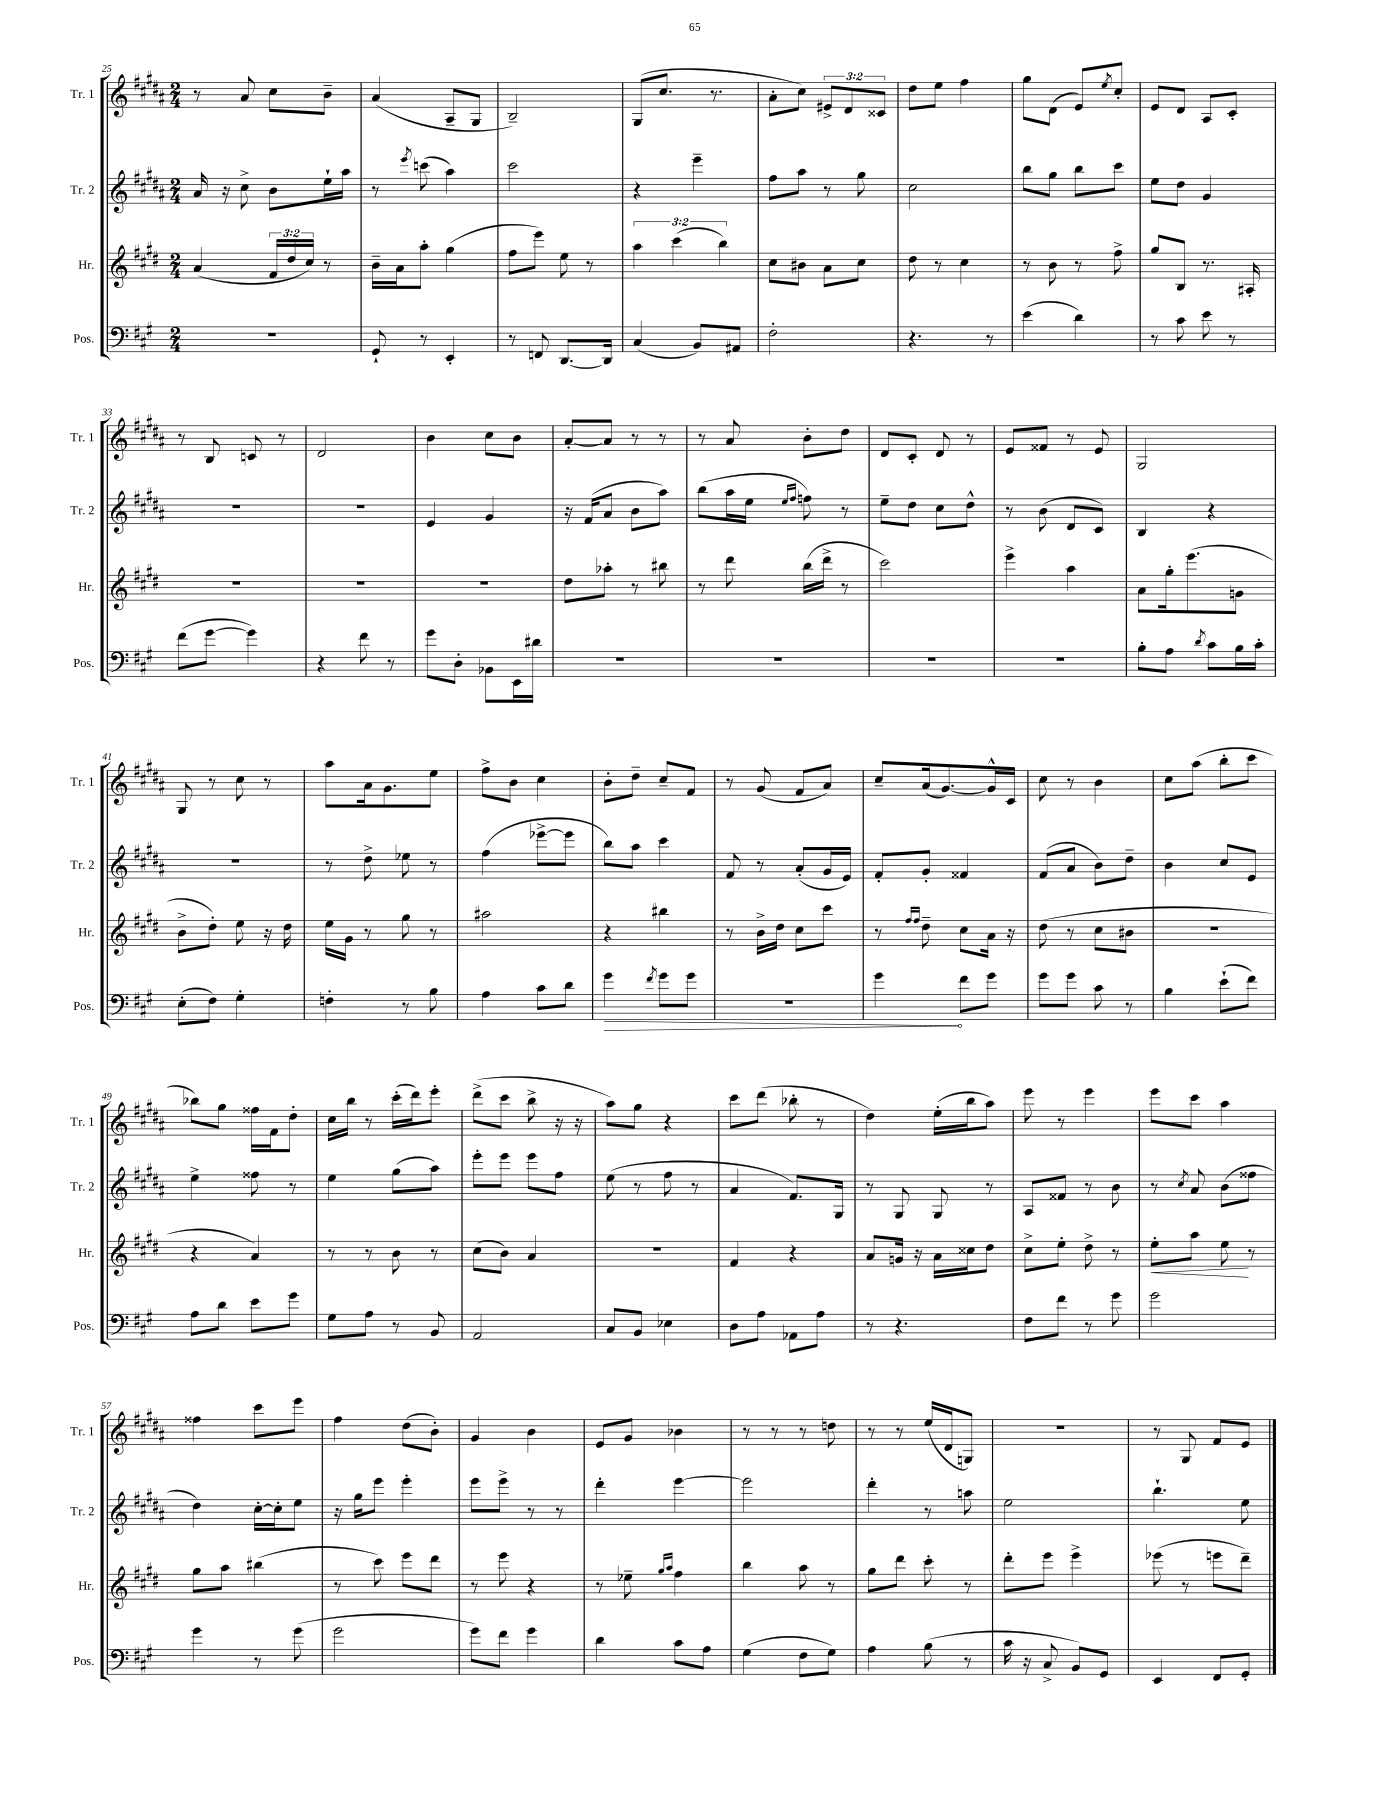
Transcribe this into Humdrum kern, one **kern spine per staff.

**kern	**dynam	**kern	**dynam	**kern	**kern
*part4	*part4	*part3	*part3	*part2	*part1
*staff4	*staff4	*staff3	*staff3	*staff2	*staff1
*I"Pos.	*	*I"Hr.	*	*I"Tr. 2	*I"Tr. 1
*I'Pos.	*	*I'Hr.	*	*I'Tr. 2	*I'Tr. 1
*clefF4	*	*clefG2	*	*clefG2	*clefG2
*k[f#c#g#]	*	*k[f#c#g#d#]	*	*k[f#c#g#d#a#]	*k[f#c#g#d#a#]
*M2/4	*	*M2/4	*	*M2/4	*M2/4
=25	=25	=25	=25	=25	=25
2r	.	(4a/	.	16a#/	8r
.	.	.	.	16r	.
.	.	.	.	8cc#^\	8a#/
.	.	24f#/LL	.	8b\L	8cc#\L
.	.	24dd#/	.	.	.
.	.	24cc#/JJ)	.	.	.
.	.	8r	.	16ee`\L	8b~\J
.	.	.	.	16aa#\JJ	.
=26	=26	=26	=26	=26	=26
8GG#`/	.	16b~\LL	.	8r	(4a#/
.	.	16a\J	.	.	.
.	.	.	.	8qeee/	.
8r	.	8aa'\J	.	(8cccn\	.
4EE'/	.	(4gg#\	.	4aa#\)	8A#~/L
.	.	.	.	.	8G#/J
=27	=27	=27	=27	=27	=27
8r	.	8ff#\L	.	2ccc#\	2B~/)
8FFn/	.	8eee\J)	.	.	.
[8.DD/L	.	8ee\	.	.	.
.	.	8r	.	.	.
16DD/Jk]	.	.	.	.	.
=28	=28	=28	=28	=28	=28
(4C#/	.	6aa\	.	4r	(8G#/L
.	.	.	.	.	8.cc#/J
.	.	(6ccc#\	.	.	.
8BB/L)	.	.	.	4eee~\	.
.	.	.	.	.	8.r
.	.	6bb\)	.	.	.
8AA#X/J	.	.	.	.	.
=29	=29	=29	=29	=29	=29
2F#'\	.	8cc#\L	.	8ff#\L	8a#'\L
.	.	8b#X\J	.	8aa#\J	8cc#\J)
.	.	8a\L	.	8r	12e#X^/L
.	.	.	.	.	12d#/
.	.	8cc#\J	.	8gg#\	.
.	.	.	.	.	12c##X/J
=30	=30	=30	=30	=30	=30
4.r	.	8dd#\	.	2cc#\	8dd#\L
.	.	8r	.	.	8ee\J
.	.	4cc#\	.	.	4ff#\
8r	.	.	.	.	.
=31	=31	=31	=31	=31	=31
(4e\	.	8r	.	8bb\L	8gg#\L
.	.	8b\	.	8gg#\J	(8d#\J
4d\)	.	8r	.	8bb\L	8e/L)
.	.	.	.	.	8qee/
.	.	8ff#^\	.	8ccc#\J	8cc#'/J
=32	=32	=32	=32	=32	=32
8r	.	8gg#/L	.	8ee\L	8e/L
8c#\	.	8B/J	.	8dd#\J	8d#/J
8e\	.	8.r	.	4g#/	8A#/L
8r	.	.	.	.	8c#'/J
.	.	16A#X'/	.	.	.
!!LO:LB:g=z
=33	=33	=33	=33	=33	=33
(8f#\L	.	2r	.	2r	8r
[8g#\J	.	.	.	.	8B/
4g#\])	.	.	.	.	8cn/
.	.	.	.	.	8r
=34	=34	=34	=34	=34	=34
4r	.	2r	.	2r	2d#/
8f#\	.	.	.	.	.
8r	.	.	.	.	.
=35	=35	=35	=35	=35	=35
8g#\L	.	2r	.	4e/	4b\
8D'\J	.	.	.	.	.
8BB-X\L	.	.	.	4g#/	8cc#\L
16EE\L	.	.	.	.	8b\J
16d#X\JJ	.	.	.	.	.
=36	=36	=36	=36	=36	=36
2r	.	8dd#\L	.	16r	[8a#'/L
.	.	.	.	(16f#/KL	.
.	.	8aa-X'\J	.	8a#/J	8a#/J]
.	.	8r	.	8b\L	8r
.	.	8bb#X\	.	8aa#\J)	8r
=37	=37	=37	=37	=37	=37
2r	.	8r	.	(8bb\L	8r
.	.	8ddd#\	.	16aa#\L	8a#/
.	.	.	.	16ee\JJ	.
.	.	.	.	16qqee/LL	.
.	.	.	.	16qqff#/JJ	.
.	.	(16bb\LL	.	8ffn\)	8b'\L
.	.	16ddd#^\JJ	.	.	.
.	.	8r	.	8r	8dd#\J
=38	=38	=38	=38	=38	=38
2r	.	2ccc#\)	.	8ee~\L	8d#/L
.	.	.	.	8dd#\J	8c#'/J
.	.	.	.	8cc#\L	8d#/
.	.	.	.	8dd#^^\J	8r
=39	=39	=39	=39	=39	=39
2r	.	4eee^\	.	8r	8e/L
.	.	.	.	(8b\	8f##X/J
.	.	4aa\	.	8d#/L	8r
.	.	.	.	8c#/J)	8e/
=40	=40	=40	=40	=40	=40
8B'\L	.	8a\L	.	4B/	2G#/
8A\J	.	16gg#'\k	.	.	.
.	.	(8.eee\	.	.	.
8qd/	.	.	.	.	.
8c#\L	.	.	.	4r	.
16B\L	.	8gn\J	.	.	.
16c#'\JJ	.	.	.	.	.
!!LO:LB:g=z
=41	=41	=41	=41	=41	=41
(8E'\L	.	8b^\L	.	2r	8G#/
8F#\J)	.	8dd#'\J)	.	.	8r
4G#'\	.	8ee\	.	.	8cc#\
.	.	16r	.	.	8r
.	.	16dd#\	.	.	.
=42	=42	=42	=42	=42	=42
4Fn'\	.	16ee\LL	.	8r	8aa#\L
.	.	16g#\JJ	.	.	.
.	.	8r	.	8dd#^\	16a#\k
.	.	.	.	.	8.g#\
8r	.	8gg#\	.	8ee-X\	.
8B\	.	8r	.	8r	8ee\J
=43	=43	=43	=43	=43	=43
4A\	.	2aa#X\	.	(4ff#\	8ff#^\L
.	.	.	.	.	8b\J
8c#\L	.	.	.	[8eee-X^\L	4cc#\
8d\J	.	.	.	8eee-\J]	.
=44	=44	=44	=44	=44	=44
!	!LO:HP:b	!	!	!	!
4g#\	>	4r	.	8bb\L)	8b'\L
.	.	.	.	8aa#\J	8dd#~\J
8qf#/	.	.	.	.	.
8g#\L	.	4bb#X\	.	4ccc#\	8cc#~/L
8g#\J	.	.	.	.	8f#/J
=45	=45	=45	=45	=45	=45
2r	.	8r	.	8f#/	8r
.	.	16b^\LL	.	8r	(8g#/
.	.	16dd#\JJ	.	.	.
.	.	8cc#\L	.	(8a#'/L	8f#/L
.	.	8ccc#\J	.	16g#/L	8a#/J)
.	.	.	.	16e/JJ)	.
=46	=46	=46	=46	=46	=46
4g#\	.	8r	.	8f#'/L	8cc#~/L
.	.	16qqff#/LL	.	.	.
.	.	16qqff#/JJ	.	.	.
.	.	8dd#~\	.	8g#'/J	(16a#/k
.	.	.	.	.	[8.g#/)
8f#\L	]	8cc#\L	.	4f##X/	.
8g#\J	.	16a\Jk	.	.	16g#^^/L]
.	.	16r	.	.	16c#/JJ
=47	=47	=47	=47	=47	=47
8g#\L	.	(8dd#\	.	(8f#/L	8cc#\
8g#\J	.	8r	.	8a#/J	8r
8c#\	.	8cc#\L	.	8b\L)	4b\
8r	.	8b#X\J	.	8dd#~\J	.
=48	=48	=48	=48	=48	=48
4B\	.	2r	.	4b\	8cc#\L
.	.	.	.	.	(8aa#\J
(8e`\L	.	.	.	8cc#/L	8bb'\L
8f#\J)	.	.	.	8e/J	8ccc#\J
!!LO:LB:g=z
=49	=49	=49	=49	=49	=49
8A\L	.	4r	.	4ee^\	8bb-X\L)
8d\J	.	.	.	.	8gg#\J
8e\L	.	4a/)	.	8ff##X\	16ff##X\LL
.	.	.	.	.	16f#\J
8g#\J	.	.	.	8r	8dd#'\J
=50	=50	=50	=50	=50	=50
8G#\L	.	8r	.	4ee\	16cc#\LL
.	.	.	.	.	16bb\JJ
8A\J	.	8r	.	.	8r
8r	.	8b\	.	(8gg#\L	(16ccc#'\LL
.	.	.	.	.	16ddd#\J)
8BB/	.	8r	.	8aa#\J)	8eee'\J
=51	=51	=51	=51	=51	=51
2AA/	.	(8cc#\L	.	8eee'\L	(8ddd#^\L
.	.	8b\J)	.	8eee\J	8ccc#\J
.	.	4a/	.	8eee\L	8bb^\
.	.	.	.	8ff#\J	16r
.	.	.	.	.	16r
=52	=52	=52	=52	=52	=52
8C#/L	.	2r	.	(8ee\	8aa#\L)
8BB/J	.	.	.	8r	8gg#\J
4E-X\	.	.	.	8ff#\	4r
.	.	.	.	8r	.
=53	=53	=53	=53	=53	=53
8D\L	.	4f#/	.	4a#/	8ccc#\L
8A\J	.	.	.	.	(8ddd#\J
8AA-X\L	.	4r	.	8.f#/L)	8bb-X'\
8A\J	.	.	.	.	8r
.	.	.	.	16G#/Jk	.
=54	=54	=54	=54	=54	=54
8r	.	8a/L	.	8r	4dd#\)
4.r	.	16gn/Jk	.	8G#/	.
.	.	16r	.	.	.
.	.	16a\LL	.	8G#/	(16ee'\LL
.	.	16cc##X\J	.	.	16bb\J
.	.	8dd#\J	.	8r	8aa#\J)
=55	=55	=55	=55	=55	=55
8F#\L	.	8cc#^\L	.	8A#/L	8eee\
8f#\J	.	8ee'\J	.	8f##X/J	8r
8r	.	8dd#^\	.	8r	4eee\
8g#\	.	8r	.	8b\	.
=56	=56	=56	=56	=56	=56
!	!	!	!LO:HP:b	!	!
2g#\	.	8ee'\L	<	8r	8eee\L
.	.	.	.	8qcc#/	.
.	.	8aa\J	.	8a#/	8ccc#\J
.	.	8ee\	.	(8b\L	4aa#\
.	.	8r	[	8ff##X\J	.
!!LO:LB:g=z
=57	=57	=57	=57	=57	=57
4g#\	.	8gg#\L	.	4dd#\)	4ff##X\
.	.	8aa\J	.	.	.
8r	.	(4bb#X\	.	[16cc#'\LL	8ccc#\L
.	.	.	.	16cc#'\J]	.
(8g#\	.	.	.	8ee\J	8eee\J
=58	=58	=58	=58	=58	=58
2g#\	.	8r	.	16r	4ff#\
.	.	.	.	16gg#\KL	.
.	.	8ccc#\)	.	8eee\J	.
.	.	8eee\L	.	4eee'\	(8dd#\L
.	.	8ddd#\J	.	.	8b'\J)
=59	=59	=59	=59	=59	=59
8g#\L)	.	8r	.	8eee\L	4g#/
8f#\J	.	8eee\	.	8eee^\J	.
4g#\	.	4r	.	8r	4b\
.	.	.	.	8r	.
=60	=60	=60	=60	=60	=60
4d\	.	8r	.	4ddd#'\	8e/L
.	.	8ee-X~\	.	.	8g#/J
.	.	16qqgg#/LL	.	.	.
.	.	16qqaa/JJ	.	.	.
8c#\L	.	4ff#\	.	[4eee\	4b-X\
8A\J	.	.	.	.	.
=61	=61	=61	=61	=61	=61
(4G#\	.	4bb\	.	2eee\]	8r
.	.	.	.	.	8r
8F#\L	.	8aa\	.	.	8r
8G#\J)	.	8r	.	.	8ddn\
=62	=62	=62	=62	=62	=62
4A\	.	8gg#\L	.	4ddd#'\	8r
.	.	8ddd#\J	.	.	8r
(8B\	.	8ccc#'\	.	8r	(16ee/LL
.	.	.	.	.	16d#/J
8r	.	8r	.	8aan\	8Gn/J)
=63	=63	=63	=63	=63	=63
16c#\	.	8ddd#'\L	.	2ee\	2r
16r	.	.	.	.	.
8C#^/	.	8eee\J	.	.	.
8BB/L)	.	4eee^\	.	.	.
8GG#/J	.	.	.	.	.
=64	=64	=64	=64	=64	=64
4EE/	.	(8eee-X\	.	4.bb`\	8r
.	.	8r	.	.	8G#/
8FF#/L	.	8eeen\L	.	.	8f#/L
8GG#'/J	.	8ddd#~\J)	.	8ee\	8e/J
==	==	==	==	==	==
*-	*-	*-	*-	*-	*-
